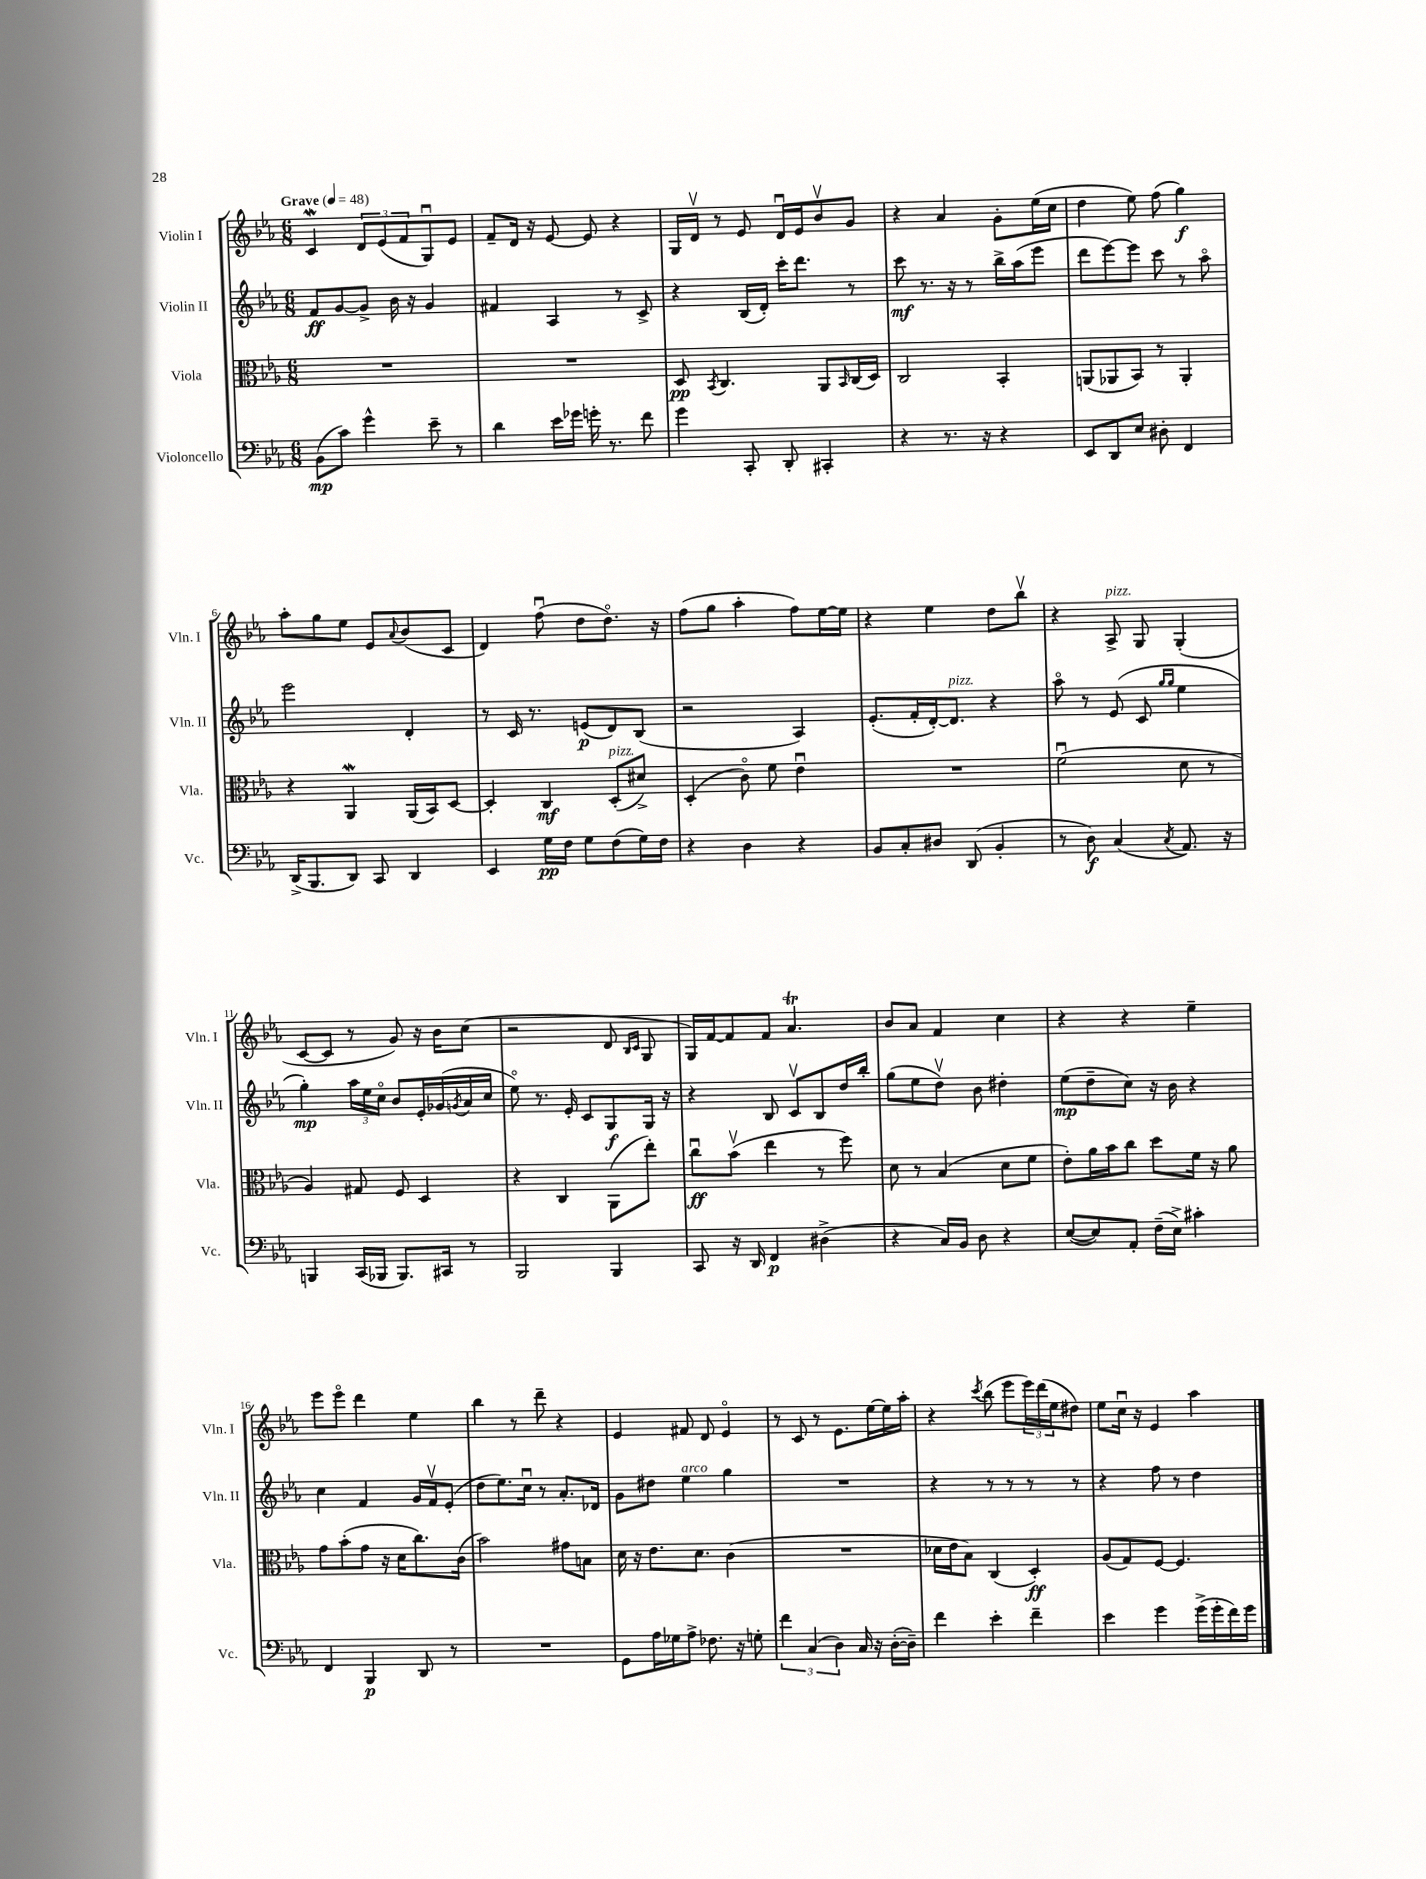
<<
\new StaffGroup <<
\new Staff = "s0" \with { instrumentName = "Violin I" shortInstrumentName = "Vln. I" } {
    \clef treble \key ees \major \numericTimeSignature \time 6/8 \tempo "Grave" 4 = 48
    c'4\mordent \tuplet 3/2 { d'8 ees'8( f'8 } g8\downbow) ees'8 |
    f'8-- d'16 r16 ees'8~ ees'8 r4 |
    g16 d'16\upbow r8 ees'8 d'16\downbow ees'16 bes'8\upbow g'8 |
    r4 aes'4 g'8-. ees''16( c''16 |
    d''4 ees''8) f''8( g''4\f) |
    aes''8-. g''8 ees''8 ees'8 \appoggiatura { aes'8 } bes'8( c'8 |
    d'4) f''8\downbow( d''8 d''8.\flageolet) r16 |
    f''8( g''8 aes''4-. f''8) ees''16~ ees''16 |
    r4 ees''4 d''8 bes''8\upbow |
    r4 aes8->^\markup { \italic "pizz." } g8 g4-.( |
    c'8~ c'8 r8 g'8) r16 bes'16 c''8( |
    r2 d'8 \grace { bes16 c'16 } g8 |
    g16) f'16~ f'8 f'8 aes'4.\trill |
    bes'8 aes'8 f'4 c''4 |
    r4 r4 ees''4-- |
    ees'''8 ees'''8\flageolet d'''4 ees''4 |
    bes''4 r8 d'''8-- r4 |
    ees'4 fis'8 d'8 ees'4\flageolet |
    r8 c'8 r8 ees'8. ees''16~ ees''16 aes''16-. |
    r4 \acciaccatura { c'''8 } bes''8( ees'''8 \tuplet 3/2 { ees'''16) d'''16( ees''16 } dis''8) |
    ees''8 c''16\downbow r16 ees'4 aes''4 \bar "|." |
}
\new Staff = "s1" \with { instrumentName = "Violin II" shortInstrumentName = "Vln. II" } {
    \clef treble \key ees \major \numericTimeSignature \time 6/8
    f'8\ff g'8~ g'8-> bes'16 r16 g'4 |
    fis'4 aes4 r8 c'8-> |
    r4 bes16( d'16-.) c'''16-. d'''8. r8 |
    c'''8\mf r8. r16 r8 bes''16-> aes''16( ees'''8 |
    d'''8 ees'''8~) ees'''8 c'''8 r8 aes''8\flageolet |
    ees'''2 d'4-. |
    r8 c'16 r8. e'8\p( d'8) bes8( |
    r2 aes4) |
    ees'8.-.( f'16-. d'16~-.) d'8.^\markup { \italic "pizz." } r4 |
    aes''8\flageolet r8 ees'8( c'8 \grace { g''16 g''16 } ees''4 |
    g''4-.\mp) \tuplet 3/2 { aes''16 ees''16 c''16\flageolet } bes'8 ees'16-. ges'16( \acciaccatura { g'8 } aes'16 c''16 |
    ees''8\flageolet) r8. ees'16-. c'8 g8\f g16 r16 |
    r4 bes8 c'8\upbow bes8 d''16 bes''16-. |
    g''8( ees''8 d''8\upbow) bes'8 dis''4-. |
    ees''8\mp( d''8-- c''8) r16 bes'16 r4 |
    c''4 f'4 g'16 f'16\upbow ees'8-.( |
    d''8 ees''8.) c''16\downbow r8 aes'8.-. des'16 |
    g'8 dis''8 ees''4^\markup { \italic "arco" } g''4 |
    R2. |
    r4 r8 r8 r8 r8 |
    r4 f''8 r8 d''4 \bar "|." |
}
\new Staff = "s2" \with { instrumentName = "Viola" shortInstrumentName = "Vla." } {
    \clef alto \key ees \major \numericTimeSignature \time 6/8
    R2. |
    R2. |
    d8\pp \acciaccatura { bes,8 } c4. aes,8 \grace { bes,16 } c16( d16) |
    c2 bes,4-. |
    a,8( aes,8 bes,8) r8 aes,4-. |
    r4 aes,4\mordent aes,16( bes,16) d8~ |
    d4-. c4\mf d8-.^\markup { \italic "pizz." }( dis'8->) |
    d4-.( c'8\flageolet) f'8 ees'4\downbow |
    R2. |
    f'2\downbow( d'8 r8 |
    aes4) gis8 f8 d4 |
    r4 c4 aes,8( ees''8-.) |
    c''8\downbow\ff bes'8\upbow( ees''4 r8 f''8) |
    d'8 r8 bes4( d'8 f'8 |
    ees'8-.) aes'16 bes'16 c''8 d''8 f'16 r16 aes'8 |
    g'8 bes'8-.( g'8 r16 d'16 c''8.) c'16( |
    bes'2) gis'8 b8 |
    d'16 r16 ees'8. d'8. c'4( |
    R2. |
    des'16 ees'16 bes8) c4( d4-.\ff) |
    aes8( g8) f8~ f4. \bar "|." |
}
\new Staff = "s3" \with { instrumentName = "Violoncello" shortInstrumentName = "Vc." } {
    \clef bass \key ees \major \numericTimeSignature \time 6/8
    bes,8\mp( c'8) g'4-^ ees'8-- r8 |
    d'4 ees'16 ges'16 g'16-. r8. f'8 |
    g'4 c,8-. d,8-. cis,4-. |
    r4 r8. r16 r4 |
    ees,8 d,8 ees8 dis8-. f,4 |
    d,16->( bes,,8. d,8) c,8 d,4 |
    ees,4 g16\pp f16 g8 f8( g16) f16 |
    r4 d4 r4 |
    bes,8 c8-. dis8 d,8( bes,4-. |
    r8 d8\f) c4( \acciaccatura { c8 } aes,8.) r16 |
    b,,4 c,16( bes,,16 bes,,8.) cis,16 r8 |
    bes,,2 bes,,4 |
    c,8 r16 d,16 f,4\p dis4->( |
    r4 c16) bes,16 d8 r4 |
    ees8~( ees8) aes,8-. f16--( ees16->) cis'4-. |
    f,4 bes,,4\p d,8 r8 |
    R2. |
    g,8 aes16 ges16 aes8-> fes8. r16 g8-. |
    \tuplet 3/2 { f'4 c4( d4) } c16 r16 d16~-.( d16--) |
    f'4 ees'4-. f'4-- |
    ees'4 g'4 g'16->( g'16-. f'16) g'16 \bar "|." |
}
>>
>>
